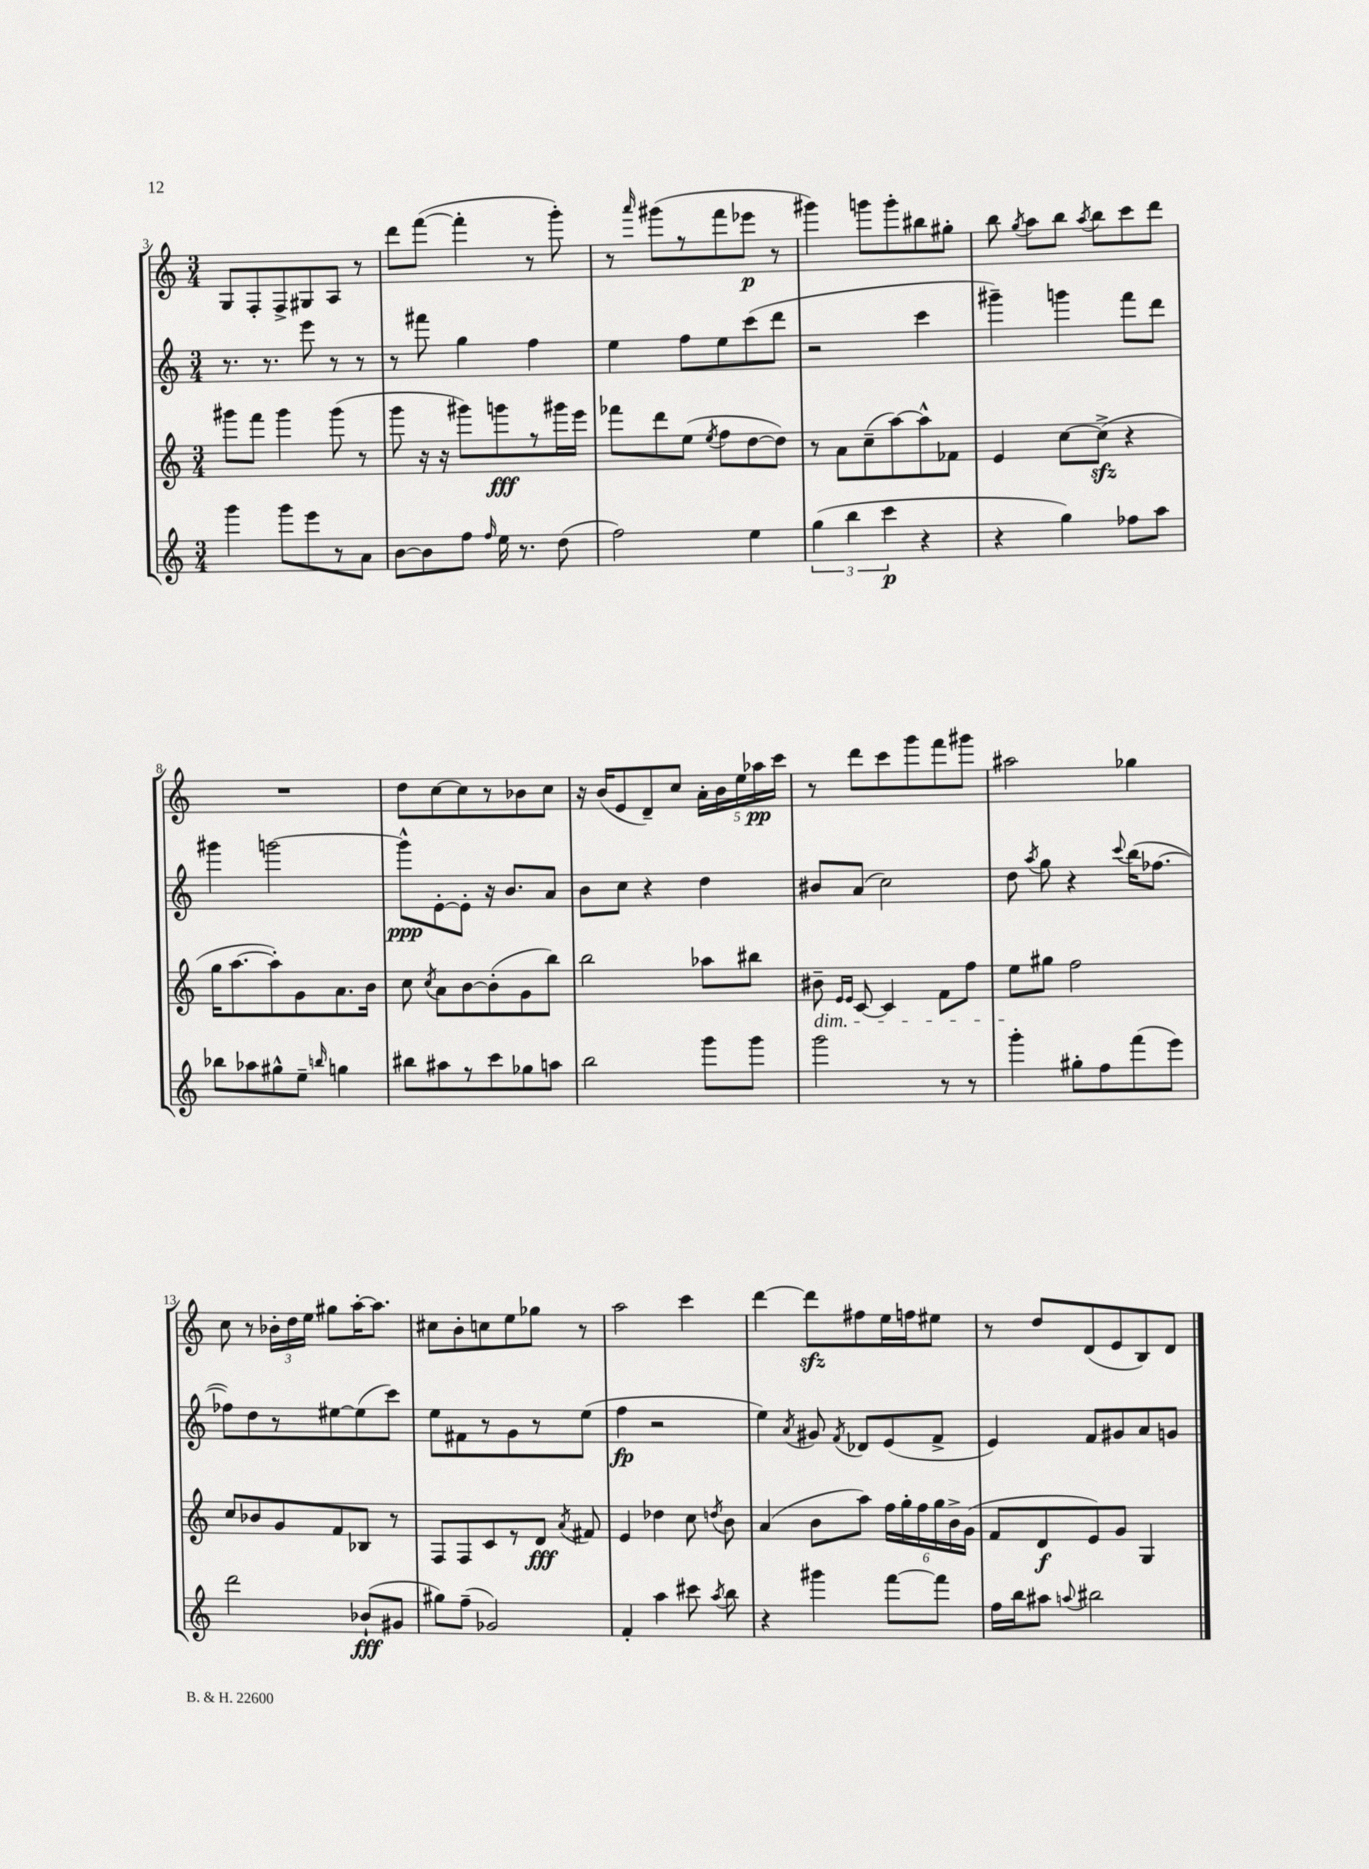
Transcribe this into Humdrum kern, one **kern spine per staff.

**kern	**kern	**kern	**kern
*staff4	*staff3	*staff2	*staff1
*clefG2	*clefG2	*clefG2	*clefG2
*k[]	*k[]	*k[]	*k[]
*M3/4	*M3/4	*M3/4	*M3/4
4ggg	8ggg#	8.r	8G
.	8fff	.	8F'
.	.	8.r	.
8ggg	4ggg#	.	8F^
8eee	.	8eee	8G#
8r	(8ggg#	8r	8A
8a	8r	8r	8r
=	=	=	=
[8b	8ggg	8r	8ddd
8b]	16r	8fff#	([8fff
.	16r	.	.
8ff	8ggg#)	4gg	4fff']
16qqff	.	.	.
16ee	8ggg	.	.
8.r	.	.	.
.	8r	4ff	8r
(8dd	16ggg#	.	8ggg')
.	16eee	.	.
=	=	=	=
2ff)	8fff-	4ee	8r
.	.	.	16qqaaa
.	8ddd	.	(8ggg#
.	(8ee	8ff	8r
.	8qee	.	.
.	8ff	8ee	8fff
4ee	[8dd	(8ccc	8eee-
.	8dd])	8ddd	8r
=	=	=	=
(6gg	8r	2r	4ggg#)
.	8a	.	.
6bb	.	.	.
.	(8cc~	.	8ggg
6ccc	.	.	.
.	[8aa)	.	8ggg'
4r	8aa^^]	4ccc	8bb#
.	8f-	.	8gg#'
=	=	=	=
4r	4e	4ggg#~)	8bb
.	.	.	8qgg
.	.	.	8aa
4gg)	[8cc	4ggg	8bb
.	.	.	8qaa
.	(8cc^]	.	8bb
8ff-	4r	8fff	8ccc
8aa	.	8ddd	8ddd
=	=	=	=
8bb-	16gg	4ggg#	2.r
.	[8.aa	.	.
8aa-	.	.	.
8gg#^^	8aa'])	[2ggg	.
8ee~	8g	.	.
16qqbb	.	.	.
4gg	8.a	.	.
.	16b	.	.
=	=	=	=
8bb#	8cc	8ggg^^]	8dd
.	8qcc	.	.
8aa#	8a	[8e'	[8cc
8r	[8b	8e']	8cc]
8ccc	(8b']	16r	8r
.	.	8.b	.
8gg-	8g	.	8b-
8aa	8bb)	8a	8cc
=	=	=	=
2bb	2bb	8b	16r
.	.	.	(16b
.	.	8cc	8e
.	.	4r	8d~)
.	.	.	8cc
8ggg	8aa-	4dd	20a'
.	.	.	20b
.	.	.	20ee
8ggg	8bb#	.	.
.	.	.	20aa-
.	.	.	20ccc
=	=	=	=
2ggg	8b#~	8b#	8r
.	16qqe	.	.
.	16qqe	.	.
.	[8c	(8a	8ddd
.	4c]	2cc)	8ccc
.	.	.	8ggg
8r	8f	.	8fff
8r	8ff	.	8ggg#
=	=	=	=
4ggg'	8ee	8dd	2aa#
.	.	8qaa	.
.	8gg#	8gg	.
8gg#'	2ff	4r	.
8ff	.	.	.
.	.	8qqccc	.
(8fff	.	(16bb	4gg-
.	.	[8.ff-	.
8eee)	.	.	.
=	=	=	=
2ddd	8cc	8ff-])	8cc
.	8b-	8dd	8r
.	8g	8r	24b-'
.	.	.	24dd
.	.	.	24ee
.	8f	[8ee#	8gg#
(8b-`	8B-	(8ee#]	[16aa'
.	.	.	8.aa]
8g#	8r	8ccc)	.
=	=	=	=
8gg#)	8F	8ee	8cc#
(8ff~	8F	8f#	8b'
2g-)	8c	8r	8cc
.	8r	8g	8ee
.	8d	8r	8gg-
.	8qa	.	.
.	8f#	(8ee	8r
=	=	=	=
4f'	4e	4ff	2aa
4aa	4dd-	2r	.
8ccc#	8cc	.	4ccc
8qaa	8qdd	.	.
8bb	8b	.	.
=	=	=	=
4r	(4a	4ee)	[4ddd
.	.	8qa	.
4ggg#	8b	8g#	8ddd]
.	.	8qf	.
.	8aa)	8d-	8ff#
[8fff	24ff	(8e	16ee
.	24gg'	.	.
.	.	.	16ff
.	24ff	.	.
8fff]	24gg	8f^	8ee#
.	24b^	.	.
.	(24g	.	.
=	=	=	=
16ff	8f	4e)	8r
16bb	.	.	.
8aa#	8d	.	8dd
8qqaa	.	.	.
2bb#	8e)	8f	(8d
.	8g	8g#	8e
.	4G	8a	8B)
.	.	8g	8d
==	==	==	==
*-	*-	*-	*-
